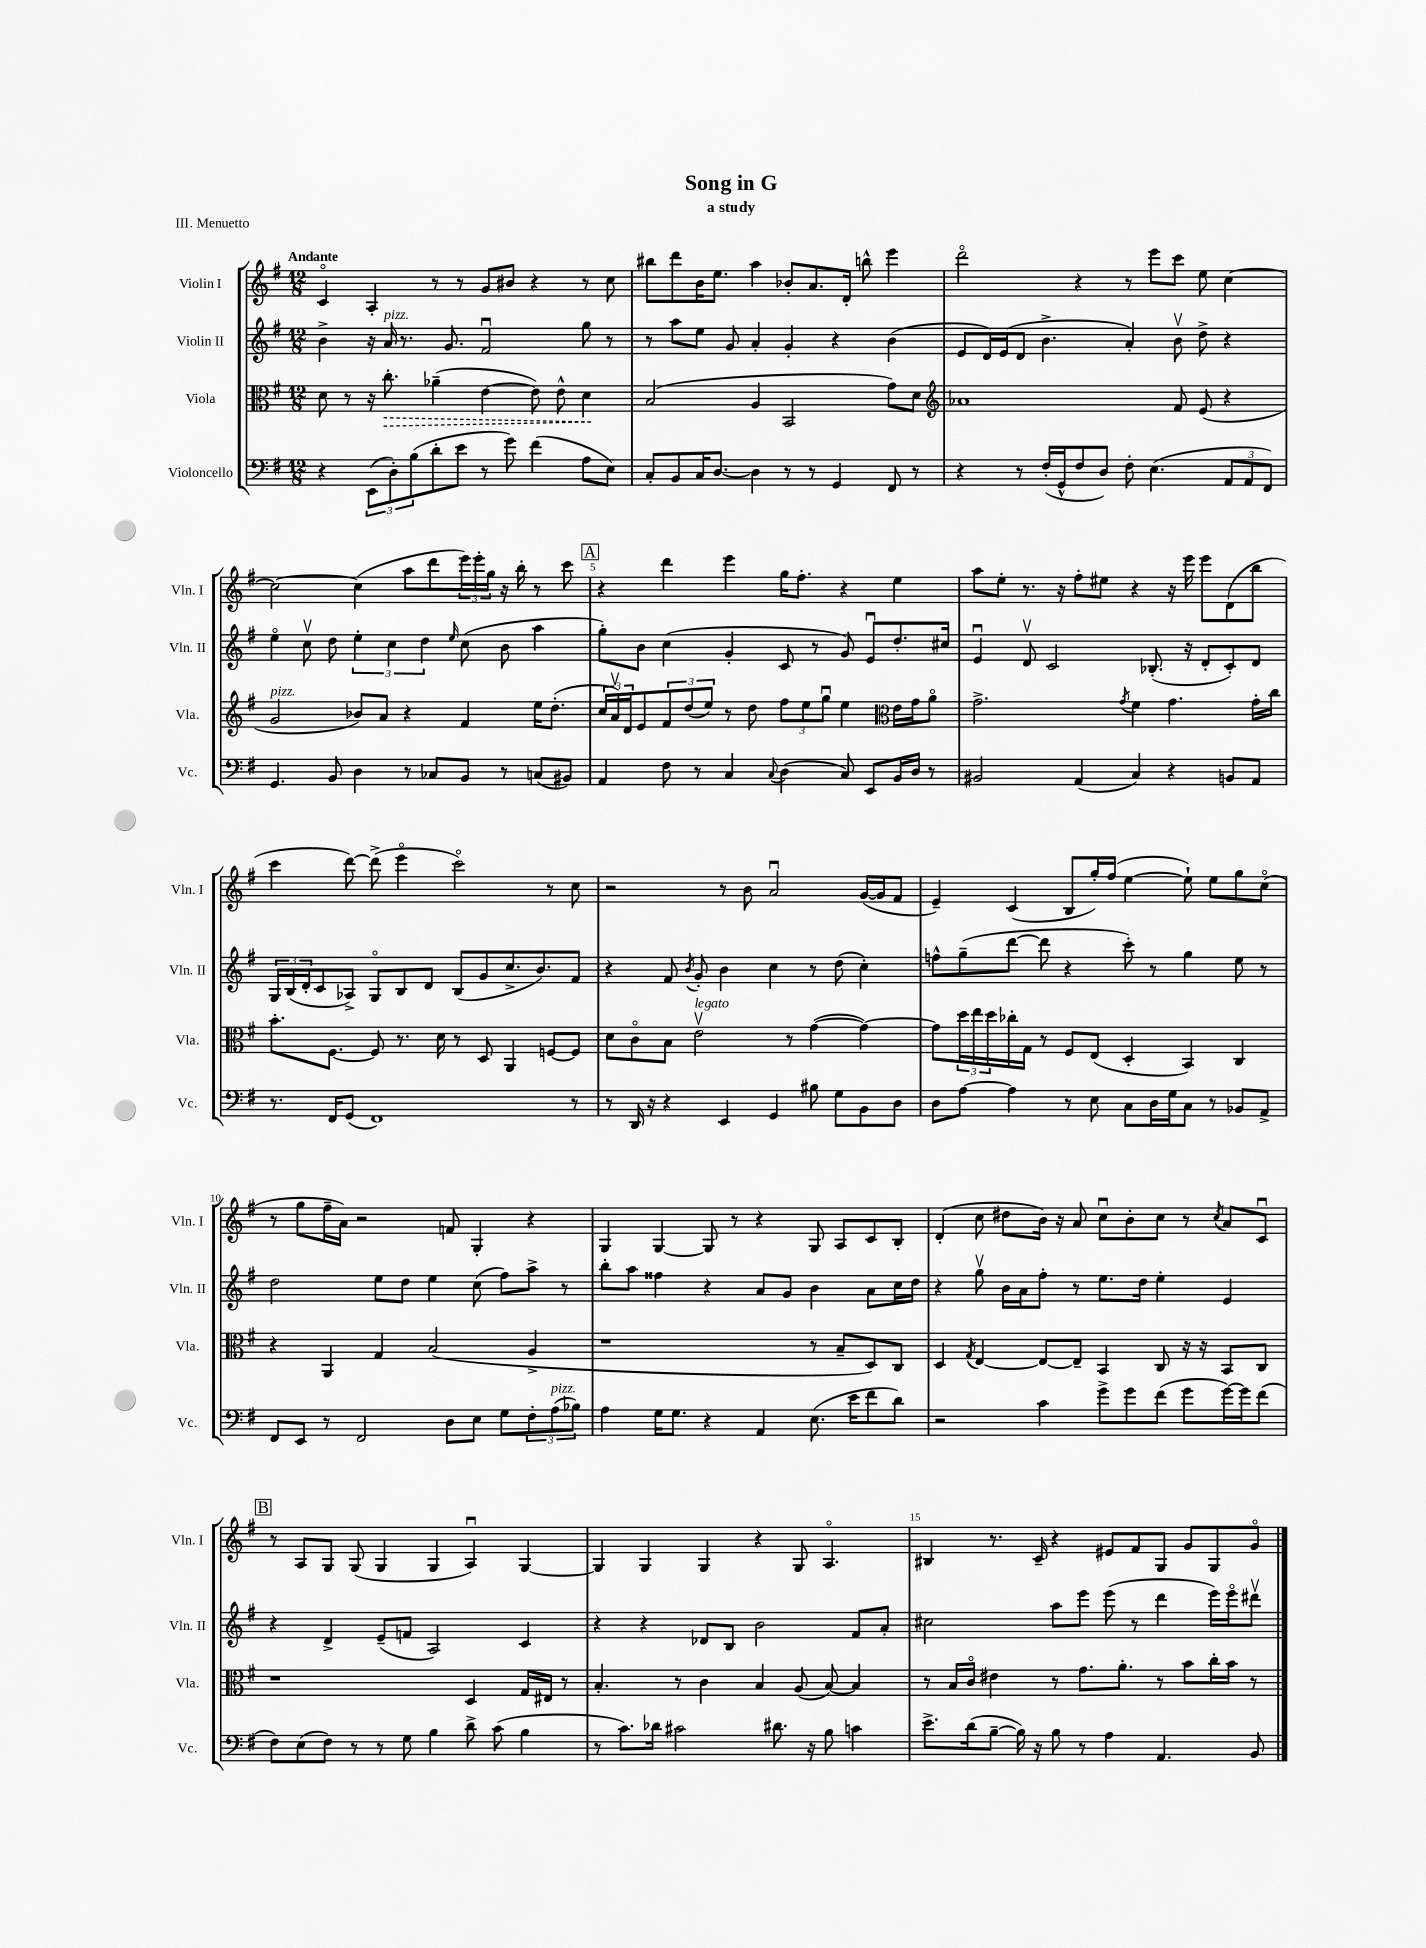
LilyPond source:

\header { title = "Song in G" subtitle = "a study" piece = "III. Menuetto" }
<<
\new StaffGroup <<
\new Staff = "s0" \with { instrumentName = "Violin I" shortInstrumentName = "Vln. I" } {
    \clef treble \key g \major \numericTimeSignature \time 12/8 \tempo "Andante"
    c'4\flageolet a4-. r8 r8 g'8 bis'8 r4 r8 c''8 |
    bis''8 d'''8 b'16 e''8. a''4 bes'8-. a'8. d'16-. b''8-^ e'''4 |
    d'''2\flageolet r4 r8 e'''8 c'''8 e''8 c''4~ |
    c''2~ c''4( a''8 d'''8 \tuplet 3/2 { e'''16) e'''16-. g''16 } r16 b''16-. r8 c'''8 |
    \mark \markup { \box "A" } r4 d'''4 e'''4 g''16 fis''8.-. r4 e''4 |
    a''8 e''8-. r8. r16 fis''8-. eis''8 r4 r16 e'''16 e'''8 d'8( b''8 |
    c'''4 d'''8~) d'''8->( e'''4\flageolet c'''2\flageolet) r8 c''8 |
    r2 r8 b'8 a'2\downbow g'16~( g'16 fis'8 |
    e'4--) c'4( b8 g''16-.) fis''16( e''4~ e''8-!) e''8 g''8 c''8\flageolet( |
    r8 g''8 fis''16-- a'16) r2 f'8 g4-. r4 |
    g4 g4~ g8 r8 r4 g8 a8 c'8 b8-. |
    d'4-.( c''8 dis''8 b'16) r16 a'8 c''8\downbow b'8-. c''8 r8 \acciaccatura { c''8 } a'8 c'8\downbow |
    \mark \markup { \box "B" } r8 a8 g8 g8( g4 g4 a4\downbow) g4~ |
    g4 g4 g4 r4 g8 a4.\flageolet |
    bis4 r8. c'16-- r4 eis'8 fis'8 g8 g'8 g8 g'8\flageolet \bar "|." |
}
\new Staff = "s1" \with { instrumentName = "Violin II" shortInstrumentName = "Vln. II" } {
    \clef treble \key g \major \numericTimeSignature \time 12/8
    b'4-> r16 a'16^\markup { \italic "pizz." } r8. g'8. fis'2\downbow g''8 r8 |
    r8 a''8 e''8 g'8 a'4-. g'4-. r4 b'4( |
    e'8 d'16) e'16( d'8 b'4.-> a'4-.) b'8\upbow d''8-> r4 |
    e''4\flageolet c''8\upbow d''8 \tuplet 3/2 { e''4-. c''4 d''4 } \grace { e''16 } c''8( b'8 a''4 |
    \mark \markup { \box "A" } g''8-.) b'8 c''4( g'4-. c'8 r8 g'8) e'8\downbow d''8.-. cis''16 |
    e'4\downbow d'8\upbow c'2 bes8.-.( r16 d'8-. c'8-.) d'8 |
    \tuplet 3/2 { g16 b16( d'16-. } c'8 aes8->) g8\flageolet b8 d'8 b8( g'8 c''8.-> b'8.) fis'8 |
    r4 fis'8 \acciaccatura { b'8 } g'8-. b'4 c''4 r8 d''8( c''4-.) |
    f''8-^ g''8--( d'''8~ d'''8 r4 c'''8-.) r8 g''4 e''8 r8 |
    d''2 e''8 d''8 e''4 c''8( fis''8) a''8-> r8 |
    b''8-. a''8 fisis''4 r4 a'8 g'8 b'4 a'8 c''16 d''16 |
    r4 g''8\upbow b'16 a'16 fis''8-. r8 e''8. d''16 e''4-. e'4 |
    \mark \markup { \box "B" } r4 d'4-> e'8--( f'8 a2) c'4 |
    r4 r4 des'8 b8 b'2 fis'8 a'8-. |
    cis''2 a''8 e'''8 e'''8( r8 d'''4 e'''16) e'''16\flageolet dis'''8\upbow \bar "|." |
}
\new Staff = "s2" \with { instrumentName = "Viola" shortInstrumentName = "Vla." } {
    \clef alto \key g \major \numericTimeSignature \time 12/8
    d'8 r8 r16 \once \override Hairpin.style = #'dashed-line c''8.-.\> aes'4--( e'4~ e'8) e'8-^ d'4\! |
    b2( a4 b,2 g'8) d'8 |
    \clef treble aes'1 fis'8 e'8( r4 |
    g'2^\markup { \italic "pizz." } bes'8) a'8 r4 fis'4 e''16 d''8.-.( |
    \mark \markup { \box "A" } \tuplet 3/2 { c''16 a'16\upbow) d'16 } e'8 \tuplet 3/2 { fis'8 d''8( e''8) } r8 d''8 \tuplet 3/2 { fis''8 e''8 g''8\downbow } e''4 \clef alto e'16 g'16 a'8\flageolet |
    g'2.-> \acciaccatura { g'8 } fis'4 g'4. g'16-. c''16 |
    b'8.-. fis8.~ fis8 r8. d'16 r8 d8 a,4 f8~ f8 |
    d'8 c'8\flageolet b8 e'2\upbow^\markup { \italic "legato" } r8 g'4~( g'4~) |
    g'8 \tuplet 3/2 { d''16 e''16 d''16 } ces''16-. g16 r8 fis8 e8( d4-. b,4) c4 |
    r4 a,4 g4 b2( a4-> |
    r1 r8 b8-- d8) c8 |
    d4 \acciaccatura { g8 } e4~ e8~ e8-- b,4 c8 r16 r16 b,8 c8 |
    \mark \markup { \box "B" } r1 d4 g16 eis16 r8 |
    b4.-. r8 c'4 b4 a8( b8~) b4 |
    r8 b16 c'16\flageolet eis'4 r8 g'8. a'8.-. r8 b'8 c''16-. b'16 r8 \bar "|." |
}
\new Staff = "s3" \with { instrumentName = "Violoncello" shortInstrumentName = "Vc." } {
    \clef bass \key g \major \numericTimeSignature \time 12/8
    r4 \tuplet 3/2 { e,8( d8-.) b8( } d'8-. e'8 r8 g'8) fis'4( a8 e8) |
    c8-. b,8 c16 d8.~ d4 r8 r8 g,4 fis,8 r8 |
    r4 r8 fis16-.( g,16-^ fis8 d8) fis8-. e4.( \tuplet 3/2 { a,8 a,8 fis,8) } |
    g,4. b,8 d4 r8 ces8 b,8 r8 c8( bis,8) |
    \mark \markup { \box "A" } a,4 fis8 r8 c4 \appoggiatura { c8 } d4( c8) e,8 b,16 d16 r8 |
    bis,2 a,4( c4) r4 b,8 a,8 |
    r8. fis,16 g,8( fis,1) r8 |
    r8 d,16 r16 r4 e,4 g,4 bis8 g8 b,8 d8 |
    d8 a8~ a4 r8 e8 c8 d16 g16 c8 r8 bes,8 a,8-> |
    fis,8 e,8 r8 fis,2 d8 e8 g8 \tuplet 3/2 { fis8-. a8^\markup { \italic "pizz." }( bes8) } |
    a4 g16 g8. r4 a,4 e8.( e'16 fis'8 d'8) |
    r2 c'4 g'8-> g'8 fis'8( g'8 g'16~) g'16 fis'8( |
    \mark \markup { \box "B" } fis8) e8( fis8) r8 r8 g8 b4 d'8-> c'8( b4 |
    r8 c'8.) des'16 cis'2 dis'8. r16 b8 c'4 |
    e'8.-> d'16( b8~-- b16) r16 b8 r8 a4 a,4. b,8 \bar "|." |
}
>>
>>
\layout { \context { \Score \override BarNumber.break-visibility = ##(#f #t #t) barNumberVisibility = #(every-nth-bar-number-visible 5) } }
